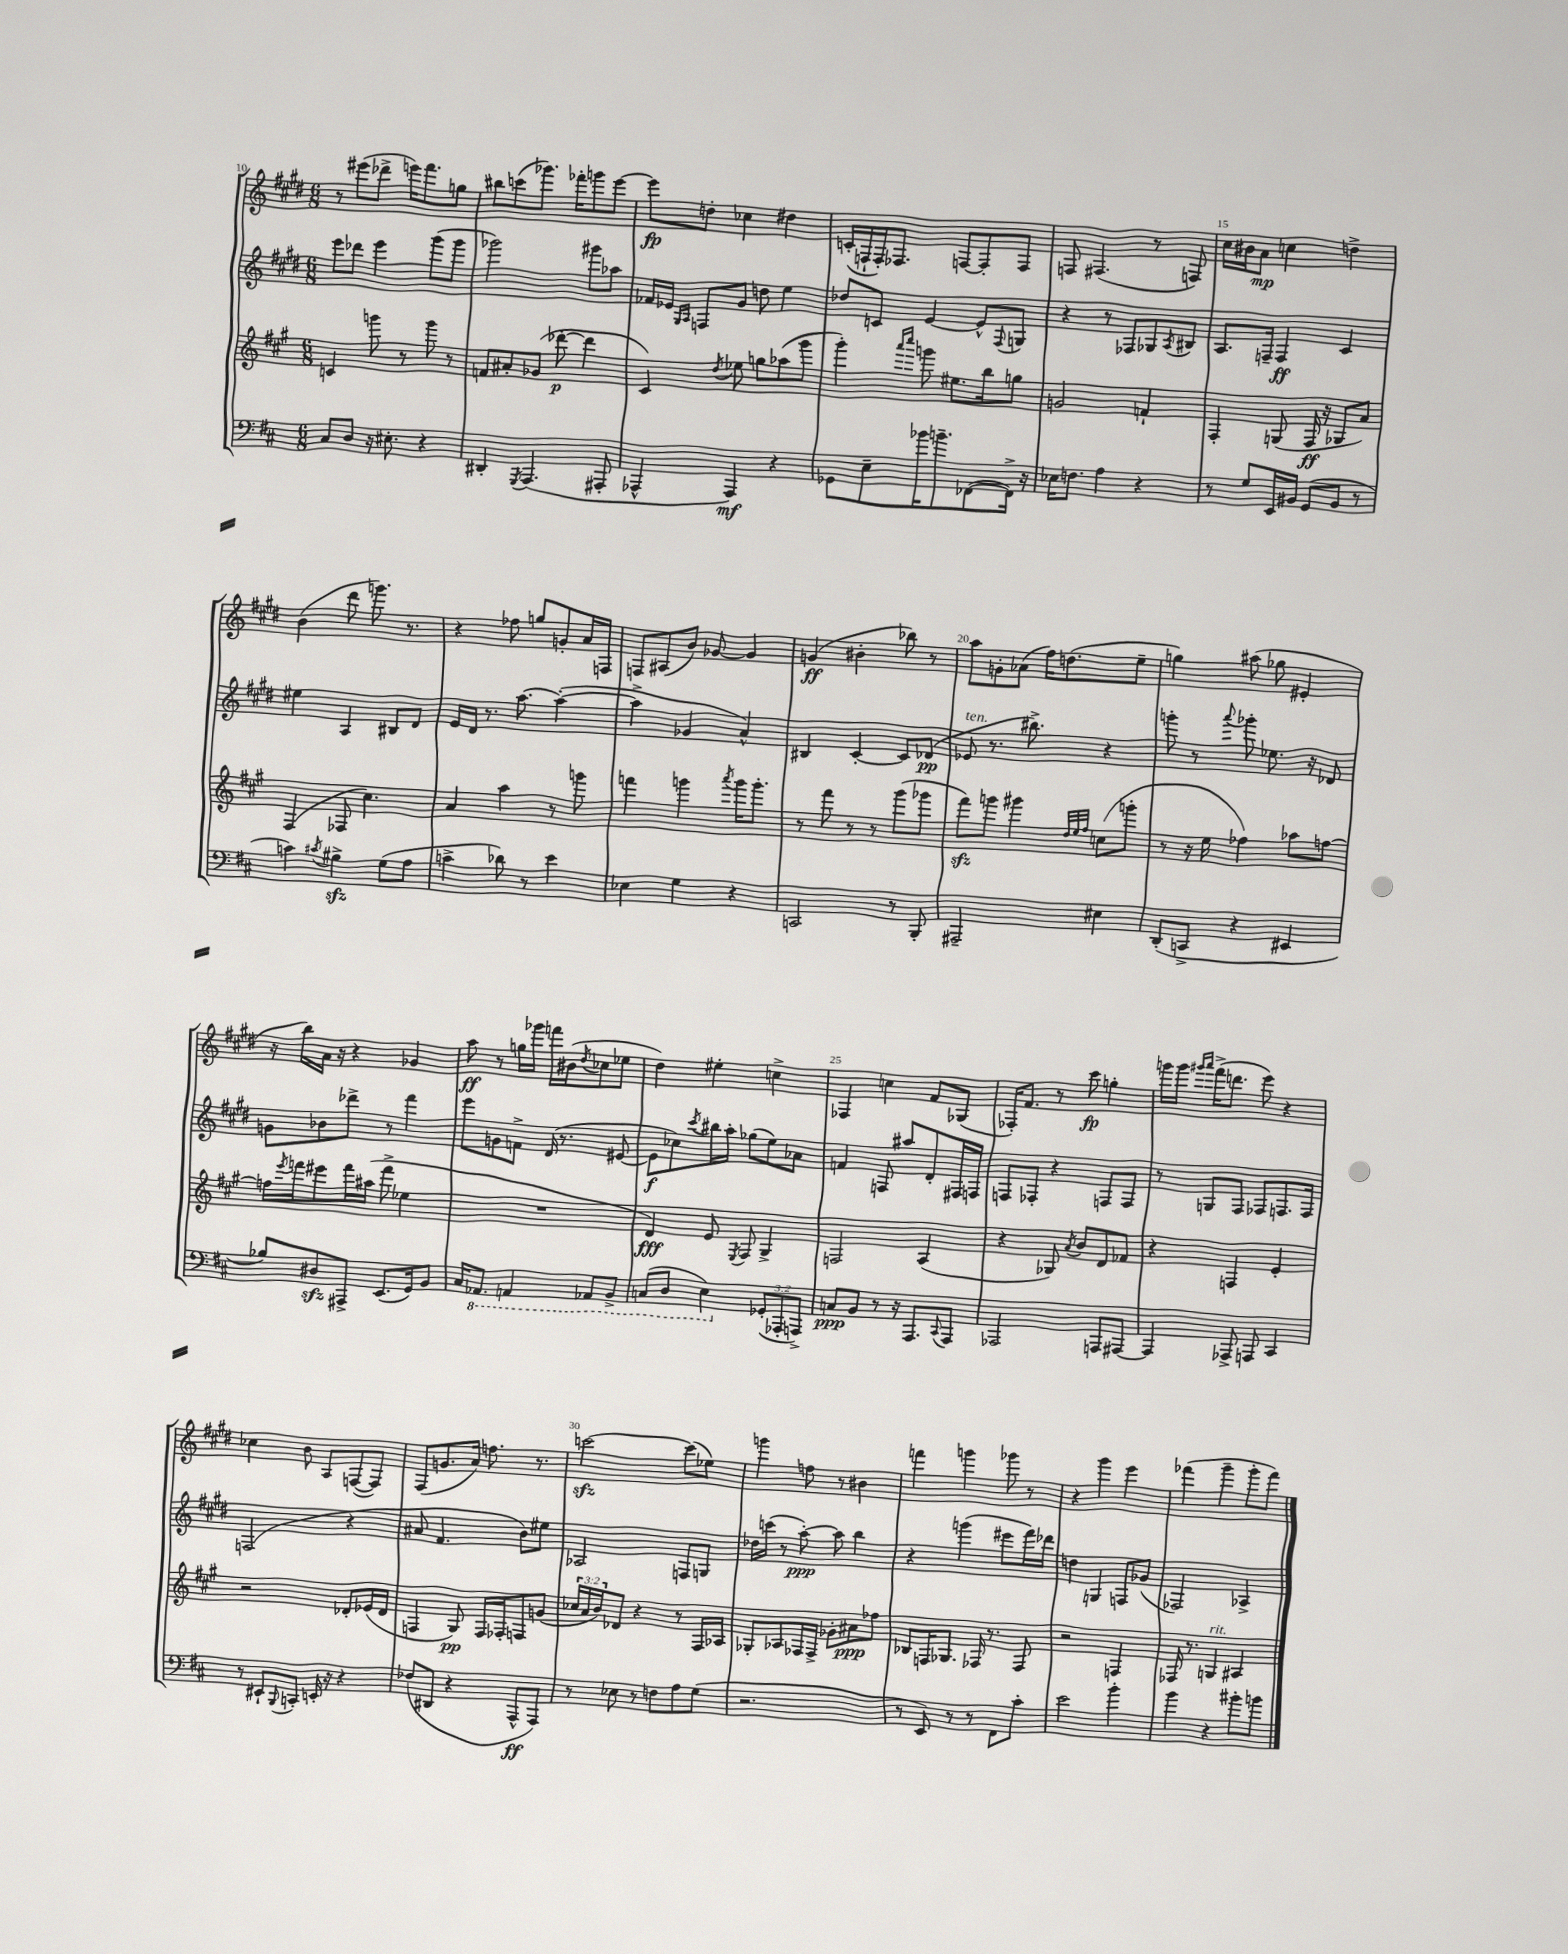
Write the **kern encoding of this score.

**kern	**kern	**kern	**kern
*staff4	*staff3	*staff2	*staff1
*clefF4	*clefG2	*clefG2	*clefG2
*k[f#c#]	*k[f#c#g#]	*k[f#c#g#d#]	*k[f#c#g#d#]
*M6/8	*M6/8	*M6/8	*M6/8
8C#	4c	8eee	8r
8D	.	8ddd-	(8eee#
16r	8ggg	4eee	8ddd-^
8.E#'	.	.	.
.	8r	.	16eee)
.	.	.	8.fff#
4r	8ggg	(8ggg#	.
.	8r	8ggg#	8gg
=	=	=	=
4DD#'	8f	2ggg-)	8bb#
.	8a#'	.	(8ccc
8qGGG	.	.	.
(4.AAA	(8g-	.	8.ggg-)
.	[8ddd-'	.	.
.	.	.	16fff-'
.	4ddd-]	8ggg#	8ggg
8AAA#'	.	8aa-	[8eee
=	=	=	=
4AAA-^^	4c#)	16f-	8eee]
.	.	16e-	.
.	.	16qqG#	.
.	.	16qqA	.
.	.	8F	8dd'
.	8qdd	.	.
4AAA-)	8ee-	8g#	4cc-
.	8gg	8dd	.
4r	(8aa-	4ee	4dd#
.	8ggg#	.	.
=	=	=	=
8GG-	4ggg#')	8dd-	(16c'
.	.	.	16F`
8E~	.	8c	16F')
.	.	.	8.F-
.	16qqaaa	.	.
.	16qqcccc#	.	.
16b-	8ggg	[4e	.
8.b~	.	.	.
.	8.ee#	.	[8F
([8FF-	.	8e^^]	8F']
.	16bb	.	.
.	.	8qqF#	.
16FF-^])	8gg	8G	8F
16r	.	.	.
=	=	=	=
16E-	2g	4r	8F
8.F	.	.	.
.	.	.	(4.F#
4A	.	8r	.
.	.	8F-	.
4r	4f`	8G-	8r
.	.	8qA	.
.	.	8B#	8F)
=	=	=	=
8r	4F#'	8.A	16cc#
.	.	.	16b#
8G	.	.	8a
.	.	16F~	.
16EE	(8G	4F	4cc
16BB#	.	.	.
(8GG	16F#	.	.
.	16r	.	.
8BB#	8G-	4c#	4dd^
8r	8a)	.	.
=	=	=	=
4c)	(4F#	4ee#	(4b
8qc#	.	.	.
4B#^	8F-	4A	8ddd#
.	4.cc#)	.	8.ggg)
(8G	.	8B#	.
.	.	.	8.r
8A	.	8d#	.
=	=	=	=
4c^	4a	16e	4r
.	.	16d#	.
.	.	8.r	.
8d-)	4aa	.	8ff-
.	.	[8.aa	.
8r	.	.	8gg
4e	8r	(4aa'_	8g'
.	8ggg	.	16a
.	.	.	16F
=	=	=	=
4E-	4fff	4aa^]	8F
.	.	.	(8A#
4G	4ggg	4g-	8b)
.	.	.	[8g-
.	8qaaa	.	.
4r	16ggg	4a^^)	4g-]
.	8.ggg'	.	.
=	=	=	=
2CC	8r	4B#	(4g
.	8fff#	.	.
.	8r	[4c#'	4b#'
.	8r	.	.
8r	(8ggg#	8c#]	8bb-)
8BBB'	8ggg-	(8d-	8r
=	=	=	=
2AAA#~	8fff#)	8e-	8aa
.	8ggg	8.r	8g'
.	4ggg#	.	(8a-
.	.	8.bb#^)	.
.	.	.	16ff#)
.	.	.	(8.dd
.	32qqdd	.	.
.	32qqee	.	.
.	32qqff#	.	.
4E#	(8cc	4r	.
.	8ggg'	.	8ee~
=	=	=	=
(8DD'	8r	8ggg'	4gg)
8CC^	16r	8r	.
.	16ee	.	.
.	.	8qqaaa	.
4r	4ff-)	8ggg-'	(8aa#
.	.	8.ee-	8gg-
4EE#	8aa-	.	4e#'
.	.	16r	.
.	[8ff	8d-	.
=	=	=	=
8B-)	16ff]	8g	16r
.	8qeee	.	.
.	16fff	.	16bb)
8D#	8eee#	8b-	16a
.	.	.	16r
8AAA#^	16fff	8ddd-^	4r
.	(16aa#	.	.
(8.EE	8fff^	8r	.
.	4ee-	4fff#	4g-
16GG)	.	.	.
8BB	.	.	.
=	=	=	=
16C#	2.r	8eee	8aa
8.AAA-	.	.	.
.	.	8g	8r
4AAA	.	8f^	16gg
.	.	.	16ggg-
.	.	(16d#	16fff
.	.	8.r	(16b#
.	.	.	8qdd#
8AAA-	.	.	8cc-
8BBB^	.	[8e#	8ee-
=	=	=	=
(8CC	4d)	8e#]	4dd#)
8DD	.	8cc-)	.
.	.	8qccc#	.
4EE)	8e	16bb#	4ee#'
.	.	16aa'	.
.	8qE	.	.
.	8F#	(8gg-	.
(12GG-'	4G#^	8ee)	4cc^
12AAA-'	.	.	.
.	.	8a-	.
12AAA^)	.	.	.
=	=	=	=
8C	2F	4f	4F-
8BB	.	.	.
8r	.	8F	4cc
16r	.	8aa#	.
8.AAA	.	.	.
.	(4A	8d#'	8f#
8qqCC#	.	.	.
8AAA	.	16F#	(8G-
.	.	16F	.
=	=	=	=
2AAA-	4r	8F	16F-')
.	.	.	8.f#
.	.	8F-'	.
.	8G-)	4r	8r
.	8qa	.	.
.	8b	.	8ccc#
8AAA	8d	8F	4gg'
[8AAA#	8f-	8F	.
=	=	=	=
4AAA#]	4r	8r	16ggg
.	.	.	16ggg
.	.	.	16qqggg#
.	.	.	16qqaaa
.	.	8G	(16fff#^
.	.	.	8.ddd
8AAA-^	4F	8F#	.
8AAA	.	8F-	8eee)
4CC#	4e'	8.F	4r
.	.	16F	.
=	=	=	=
8r	2r	(2F	4cc-
8EE#`	.	.	.
8qqBBB	.	.	.
8CC'	.	.	8b
16EE'	.	.	8A
16r	.	.	.
4r	8d-'	4r	([8F
.	(16e-	.	8F])
.	16d-	.	.
=	=	=	=
(8F-	4F	8a#	(8F#
8DD#	.	4.f#	8.g
4r	8G#)	.	.
.	.	.	16a)
.	16F	.	8.ff
.	16F-'	.	.
8AAA^^	8F	8b)	.
.	.	.	8.r
8AAA)	(8g	8ee#	.
=	=	=	=
8r	24cc-	2A-	[2ccc
.	24a	.	.
.	24b)	.	.
8E-	8d-	.	.
8r	4r	.	.
8F	.	.	.
8A	8r	8F	(8ccc]
(8G	16F#	8G	8ee-)
.	16A-	.	.
=	=	=	=
2.r	8G-'	16dd-	4ggg
.	.	(16ccc	.
.	8A-	8r	.
.	16F-	[8aa')	8ff
.	16F-^	.	.
.	8g-'	8aa]	8r
.	8a#	4bb	4b#
.	8ff-	.	.
=	=	=	=
8r	8B-	4r	4fff
8EE)	16F	.	.
.	8.G-	.	.
8r	.	(4ggg	4ggg
8r	16F-	.	.
.	8.r	.	.
8FF#	.	8eee#	8ggg-
8c#'	8F-	16fff#)	8r
.	.	16ddd-	.
=	=	=	=
2e	2r	4dd	4r
.	.	4G	4ggg#
4b'	4F	8F	4eee
.	.	(8g-	.
=	=	=	=
4b	16F-	2F-)	(4fff-
.	8.r	.	.
4r	4G	.	4ggg#~
8b#'	4A#	4A-^	8ggg#'
8b	.	.	8fff-)
==	==	==	==
*-	*-	*-	*-
